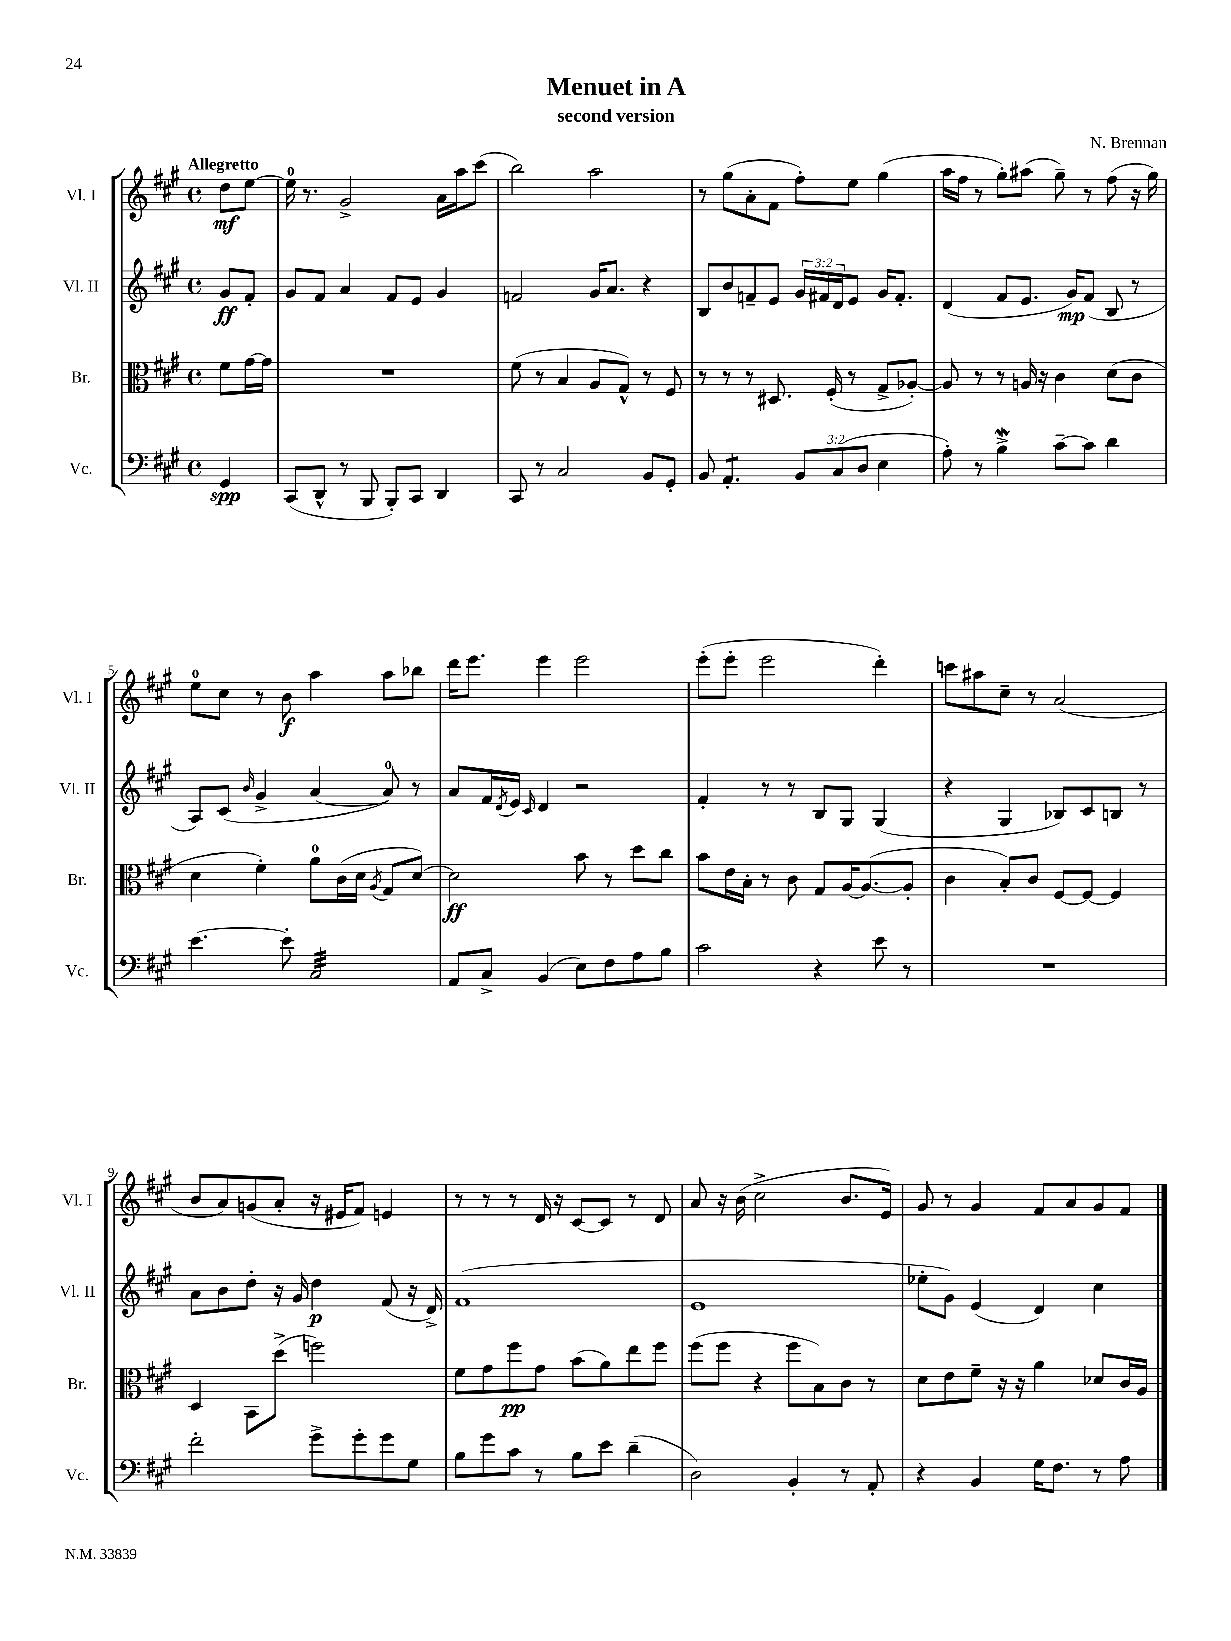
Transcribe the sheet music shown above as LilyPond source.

\header { title = "Menuet in A" composer = "N. Brennan" subtitle = "second version" }
<<
\new StaffGroup <<
\new Staff = "s0" \with { instrumentName = "Vl. I" shortInstrumentName = "Vl. I" } {
    \clef treble \key a \major \defaultTimeSignature \time 4/4 \partial 4 \tempo "Allegretto"
    d''8\mf e''8~ |
    e''16-0 r8. gis'2-> a'16 a''16 cis'''8( |
    b''2) a''2 |
    r8 gis''8( a'8-. fis'8 fis''8-.) e''8 gis''4( |
    a''16 fis''16 r8 gis''8-.) ais''8( gis''8--) r8 fis''8( r16 gis''16) |
    e''8-0 cis''8 r8 b'8\f a''4 a''8 bes''8 |
    d'''16 e'''8. e'''4 e'''2 |
    e'''8-.( e'''8-. e'''2 d'''4-.) |
    c'''8 ais''8 cis''8-- r8 a'2( |
    b'8 a'8) g'8( a'8-. r16 eis'16 fis'8) e'4 |
    r8 r8 r8 d'16 r16 cis'8~ cis'8 r8 d'8 |
    a'8 r16 b'16( cis''2-> b'8. e'16) |
    gis'8 r8 gis'4 fis'8 a'8 gis'8 fis'8 \bar "|." |
}
\new Staff = "s1" \with { instrumentName = "Vl. II" shortInstrumentName = "Vl. II" } {
    \clef treble \key a \major \defaultTimeSignature \time 4/4 \override Staff.TupletNumber.text = #tuplet-number::calc-fraction-text \partial 4
    gis'8\ff fis'8-. |
    gis'8 fis'8 a'4 fis'8 e'8 gis'4 |
    f'2 gis'16 a'8. r4 |
    b8 b'8 f'8-- e'8 \tuplet 3/2 { gis'16 fis'16 d'16 } e'8 gis'16 fis'8.-. |
    d'4( fis'8 e'8. gis'16\mp) fis'8( b8 r8 |
    a8) cis'8( \grace { b'16 } gis'4-> a'4~ a'8-0) r8 |
    a'8 fis'16 \acciaccatura { d'8 } e'16 \grace { cis'16 } d'4 r2 |
    fis'4-. r8 r8 b8 gis8 gis4( |
    r4 gis4 bes8) cis'8 b8 r8 |
    a'8 b'8 d''8-. r16 gis'16 d''4\p fis'8( r16 d'16->) |
    fis'1( |
    e'1 |
    ees''8-. gis'8) e'4( d'4) cis''4 \bar "|." |
}
\new Staff = "s2" \with { instrumentName = "Br." shortInstrumentName = "Br." } {
    \clef alto \key a \major \defaultTimeSignature \time 4/4 \partial 4
    fis'8 gis'16~ gis'16 |
    R1 |
    fis'8( r8 b4 a8 gis8-^) r8 fis8 |
    r8 r8 r8 dis8. fis16-.( r8 gis8-> aes8~-.) |
    aes8 r8 r8 a16 r16 cis'4 d'8( cis'8 |
    d'4 fis'4-.) a'8-0 cis'16( d'16 \acciaccatura { a8 } gis8 d'8~) |
    d'2\ff b'8 r8 d''8 cis''8 |
    b'8 e'16 b16-. r8 cis'8 gis8 a16~ a8.~( a8-. |
    cis'4 b8-.) cis'8 fis8~ fis8~ fis4 |
    d4 b,8 d''8->( f''2) |
    fis'8 gis'8 fis''8\pp gis'8 b'8( a'8) e''8 fis''8 |
    fis''8( fis''8 r4 fis''8 b8) cis'8 r8 |
    d'8 e'8 fis'8-- r16 r16 a'4 des'8 cis'16 a16 \bar "|." |
}
\new Staff = "s3" \with { instrumentName = "Vc." shortInstrumentName = "Vc." } {
    \clef bass \key a \major \defaultTimeSignature \time 4/4 \override Staff.TupletNumber.text = #tuplet-number::calc-fraction-text \partial 4
    gis,4\spp |
    cis,8( d,8-^ r8 b,,8 b,,8-.) cis,8 d,4 |
    cis,8 r8 cis2 b,8 gis,8-. |
    b,8 a,4.:8-. \tuplet 3/2 { b,8 cis8( d8 } e4 |
    a8-.) r8 b4->\mordent cis'8~-- cis'8 d'4 |
    e'4.~ e'8-. cis2:32 |
    a,8 cis8-> b,4( e8) fis8 a8 b8 |
    cis'2 r4 e'8 r8 |
    R1 |
    fis'2-. gis'8-> gis'8-. gis'8 gis8 |
    b8 gis'8 cis'8 r8 b8 e'8 d'4--( |
    d2) b,4-. r8 a,8-. |
    r4 b,4 gis16 fis8. r8 a8 \bar "|." |
}
>>
>>
